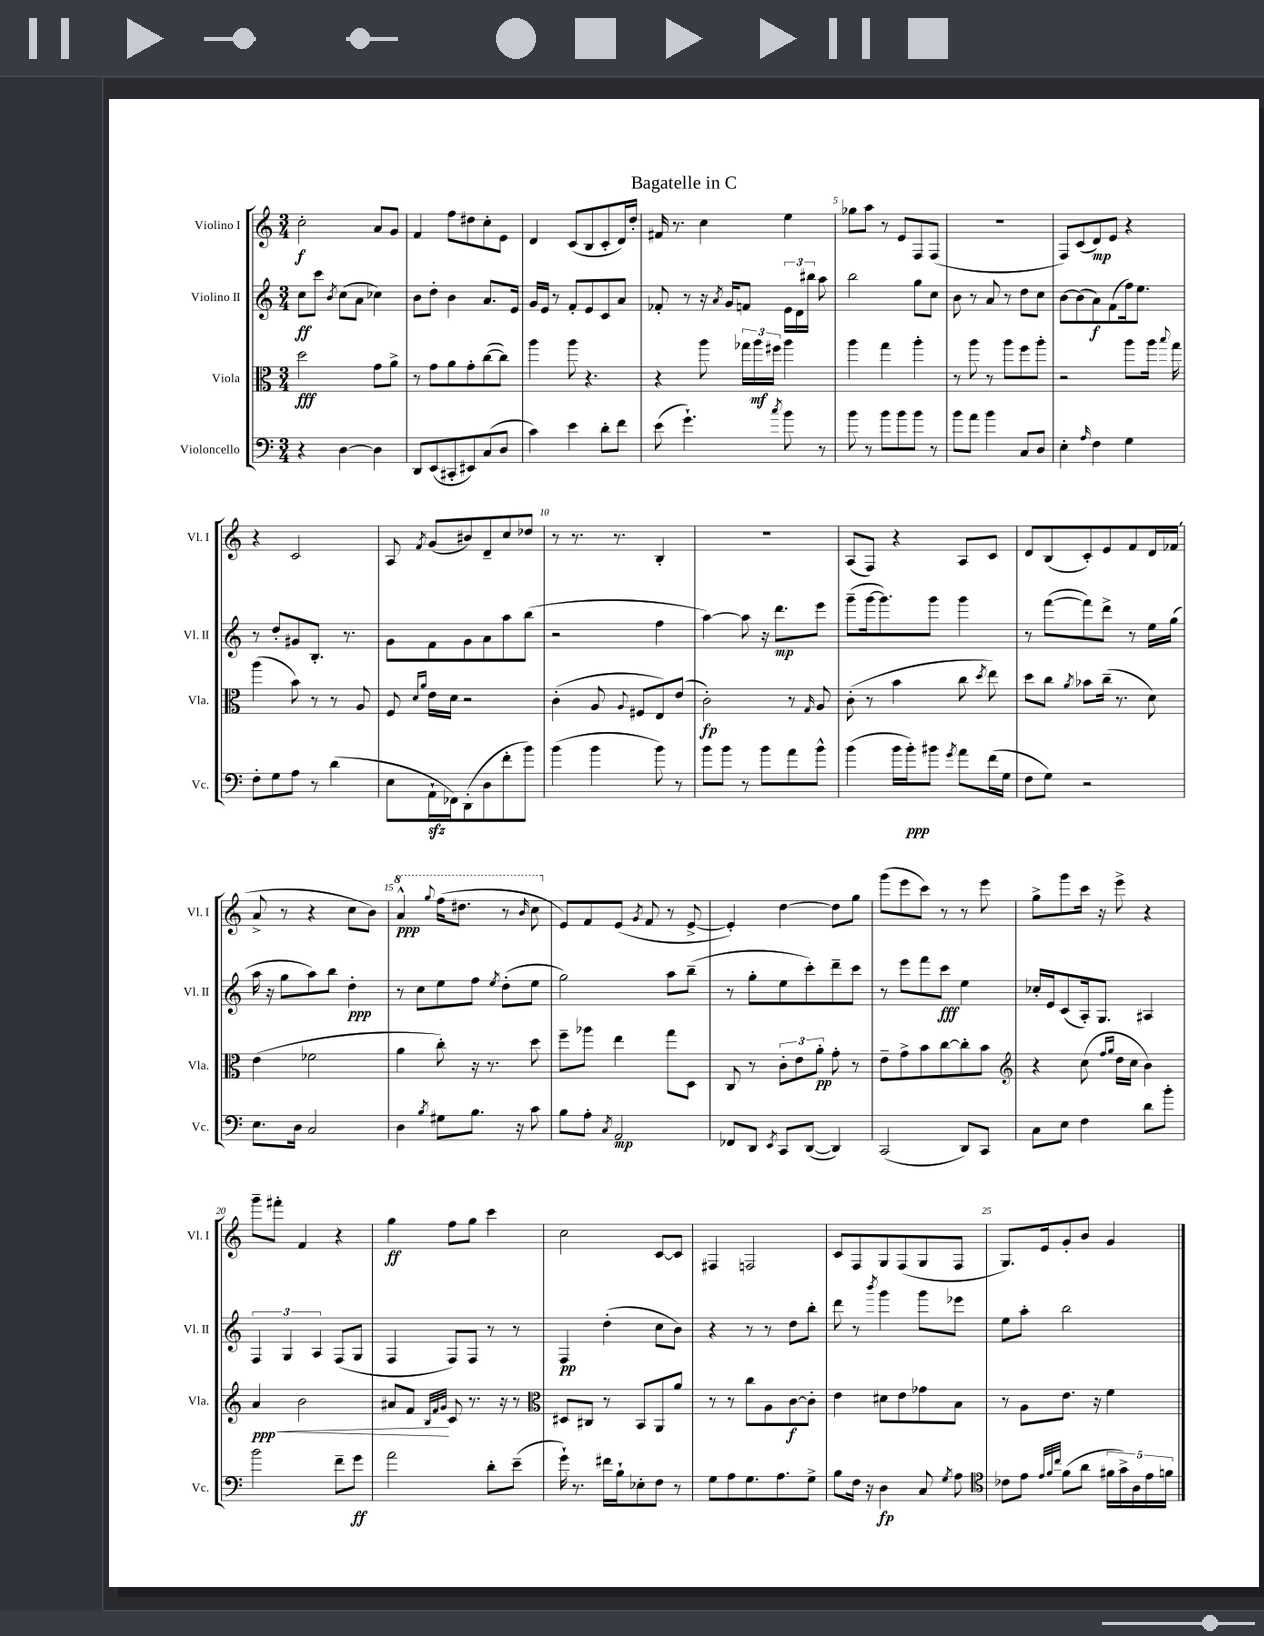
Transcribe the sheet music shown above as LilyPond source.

\header { title = "Bagatelle in C" }
<<
\new StaffGroup <<
\new Staff = "s0" \with { instrumentName = "Violino I" shortInstrumentName = "Vl. I" } {
    \clef treble \key c \major \numericTimeSignature \time 3/4
    \autoBeamOff c''2-.\f a'8[ g'8] |
    f'4 f''8[ dis''8 c''8-. e'8] |
    d'4 c'8[( b8 c'8-. d'16) d''16]-. |
    fis'16 r8. c''4 e''4 |
    ges''8[ a''8] r8 e'8[ f8 f8]( |
    R2. |
    f8[) c'8( d'8\mp) e'8] r4 |
    r4 c'2 |
    a8 \acciaccatura { f'8 } g'8[( bis'8) d'8-- c''8 des''8] |
    r8 r8. r8. b4-. |
    R2. |
    a8[( f8]) r4 a8[ c'8] |
    d'8[ b8( c'8-.) e'8 f'8 d'16 fes'16]( |
    a'8-> r8 r4 c''8[ b'8]) |
    \ottava #1 a''4-^\ppp \appoggiatura { g'''8 } f'''16[( dis'''8.] r8 \grace { b''16 } c'''8 \ottava #0 |
    e'8[) f'8 e'8]( \acciaccatura { g'8 } f'8 r8 e'8~-> |
    e'4-.) d''4~ d''8[ g''8] |
    g'''8[( e'''8 c'''8]) r8 r8 e'''8 |
    g''8[-> g'''8 c'''16] r16 e'''8-> r4 |
    g'''8[-- fis'''8]-. f'4 r4 |
    g''4\ff f''8[ g''8] c'''4 |
    c''2 c'8[~ c'8] |
    fis4 f2 |
    c'8[ f8 g8 f8( g8 f8] |
    g8.[) e'16 g'8-. b'8] g'4 \bar "|." |
}
\new Staff = "s1" \with { instrumentName = "Violino II" shortInstrumentName = "Vl. II" } {
    \clef treble \key c \major \numericTimeSignature \time 3/4
    \autoBeamOff c''8[\ff c'''8] \acciaccatura { b'8 } c''8[( a'8] ces''4) |
    b'8[ d''8]-. b'4 a'8.[ e'16] |
    g'16[ e'16] r8 f'8[-. e'8 c'8 a'8] |
    fes'8-. r8 r16 \acciaccatura { a'8 } g'16[ f'8] \tuplet 3/2 { e'16[ d'16 bis''16] } a''8 |
    b''2 g''8[ c''8] |
    b'8 r8 a'8 r8 d''8[ c''8] |
    b'8[~ b'8( a'8\f) f'8( f''16) e''8.] |
    r8 d''8[-. gis'8 b8.]-. r8. |
    g'8[ f'8 g'8 a'8 a''8 b''8]( |
    r2 f''4 |
    a''4~) a''8 r16 d'''8.[\mp e'''8] |
    g'''8[--( g'''16~ g'''8.) g'''8] g'''4 |
    r8 f'''8[~( f'''8) d'''8]-> r8 e''16[ g''16]( |
    a''16 r16 g''8[ a''8) b''8] d''4-.\ppp |
    r8 c''8[ e''8 f''8] \acciaccatura { e''8 } d''8[-.( e''8] |
    g''2) a''8[ b''8]--( |
    r8 g''8[-. e''8 c'''8-.) d'''8-- c'''8] |
    r8 e'''8[ f'''8 c'''8]\fff e''4 |
    ces''16[-. e'16 c'8( a16-.) g8.] ais4 |
    \tuplet 3/2 { f4 g4 a4 } f8[( g8] |
    f4 f8[) f8] r8 r8 |
    f4\pp d''4-.( c''8[ b'8]) |
    r4 r8 r8 d''8[ b''8]-. |
    d'''8 r8 \acciaccatura { b'''8 } g'''4 g'''8[ ees'''8] |
    e''8[ a''8]-. b''2 \bar "|." |
}
\new Staff = "s2" \with { instrumentName = "Viola" shortInstrumentName = "Vla." } {
    \clef alto \key c \major \numericTimeSignature \time 3/4
    \autoBeamOff d''2\fff g'8[ a'8]-> |
    r8 g'8[ a'8 g'8-. c''8~( c''8]) |
    a''4 a''8 r4. |
    r4 a''8 \tuplet 3/2 { ges''16[ a''16\mf fis''16] } a''4 |
    a''4 g''4 a''4-. |
    r8 a''8 r8 a''8[ f''8 a''8]-. |
    r2 a''8[ a''16] \appoggiatura { b''8 } g''16 |
    a''4( b'8) r8 r8 a8 |
    f8 \grace { d'16[ a'16] } e'16[ d'16] r2 |
    c'4-.( a8 \appoggiatura { a8 } fis8[ e8) e'8]( |
    c'2-.\fp) r8 \grace { g16 } a8 |
    c'8-.( r8 b'4 c''8 \acciaccatura { d''8 } e''8) |
    d''8[ c''8] \acciaccatura { a'8 } bes'8[ c''16]--( r8. d'8) |
    e'4( fes'2 |
    a'4 c''8-.) r16 r8. d''8 |
    f''8[-- aes''8] e''4 g''8[ d8] |
    c8 r8 \tuplet 3/2 { c'8[-. e'8 a'8]-.\pp } g'8-. r8 |
    e'8[-- g'8-> b'8 c''8~ c''8-. b'8] |
    \clef treble r4 c''8( \grace { f''16[ g''16] } d''16[ c''16] b'4) |
    a'4\ppp\< b'2 |
    ais'8[ f'8]\! \grace { b32[ f'32 g'32] } c'8 r8. r16 r8 |
    \clef alto dis8[ cis8] r8 b,8[ a,8 a'8] |
    r8 r8 c''8[ a8 c'8~\f c'8]-. |
    e'4 dis'8[ e'8 ges'8 b8] |
    r8 a8[ e'8.] r16 f'4 \bar "|." |
}
\new Staff = "s3" \with { instrumentName = "Violoncello" shortInstrumentName = "Vc." } {
    \clef bass \key c \major \numericTimeSignature \time 3/4
    \autoBeamOff r4 d4~ d4 |
    d,8[ e,8( cis,8-. eis,8) c8( d8] |
    c'4) e'4 d'8[-. f'8] |
    e'8( g'4.-!) \acciaccatura { c''8 } b'8 r8 |
    b'8 r8 b'8[ b'8 b'8] r8 |
    b'8[ a'8] b'4 c8[ d8] |
    e4-. \grace { a16 } f4 g4 |
    f8[-. g8 a8] r8 d'4( |
    e8[ a,16-!\sfz fes,16) d,8-.( d8 f'8-. b'8]) |
    b'4( b'4 b'8) r8 |
    b'8[ b'8] r8 b'8[ a'8 b'8]-^ |
    b'4( b'16[ b'16-.\ppp) bis'8] \acciaccatura { g'8 } a'8[ f'16( g16] |
    f8[ g8]) r2 |
    e8.[ d16] c2 |
    d4 \acciaccatura { b8 } gis8[ b8.] r16 c'8 |
    b8[ a8]-. \acciaccatura { c8 } a,2\mp |
    fes,8[ d,8] \acciaccatura { e,8 } c,8[ d,8]~( d,4) |
    c,2( d,8[) c,8] |
    c8[ e8] f4 d'8[ b'8]-. |
    b'2 f'8[-- g'8]\ff |
    a'2 d'8[-. e'8]--( |
    g'16-!) r8. fis'16[ b16-! ees8-. f8] r8 |
    g8[ a8 g8. a8. g8]-> |
    b8[ f16] r16 d4\fp c8 \acciaccatura { g8 } a8 |
    \clef tenor ces'8[ e'8] \grace { e'32[ f'32 c''32] } f'8[( a'8] \tuplet 5/4 { fis'16[ g'16->) a16 e'16 f'16] } \bar "|." |
}
>>
>>
\layout { \context { \Score \override BarNumber.break-visibility = ##(#f #t #t) barNumberVisibility = #(every-nth-bar-number-visible 5) } }
